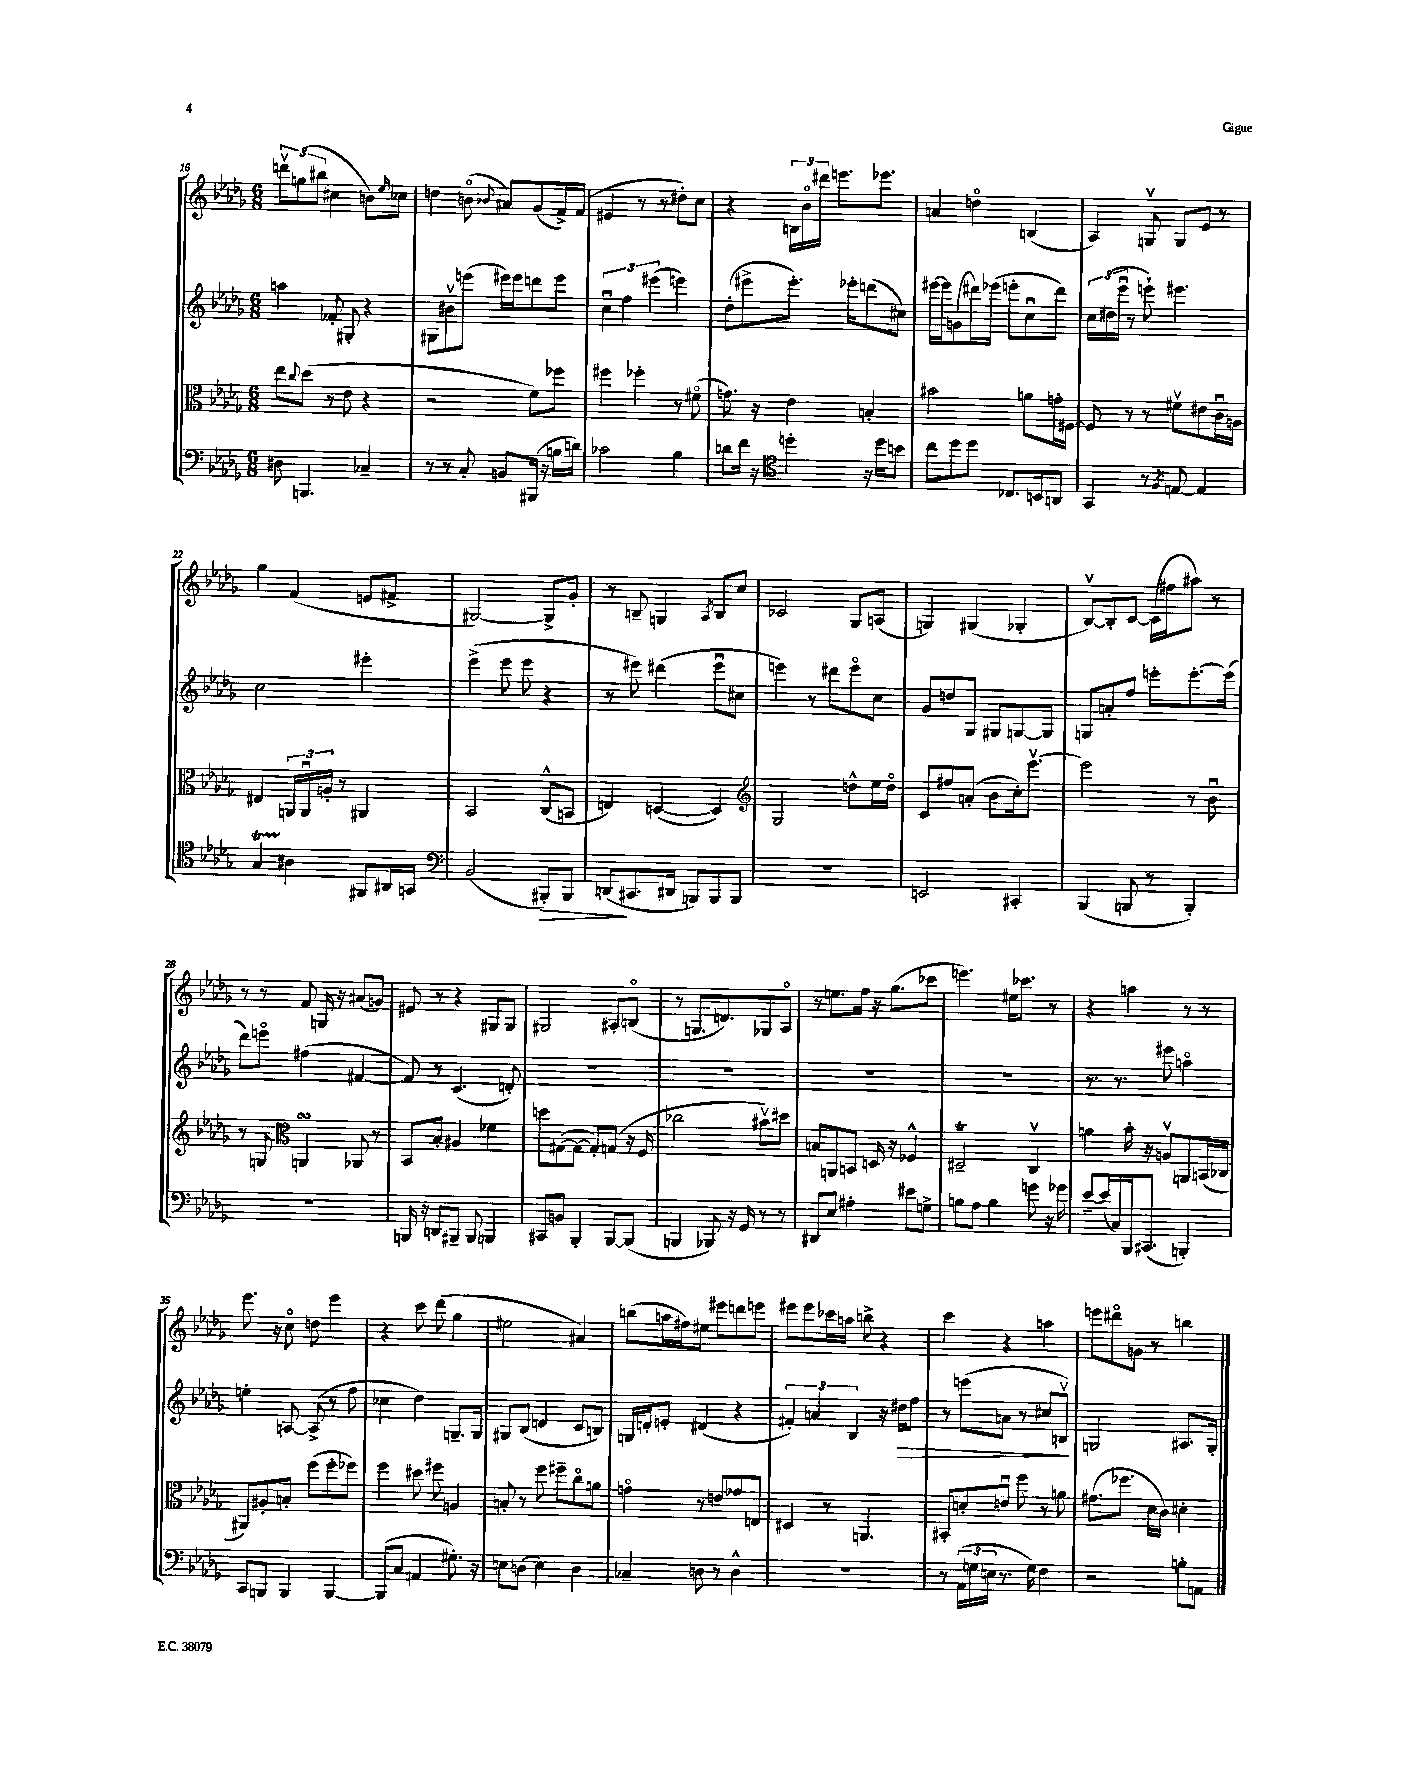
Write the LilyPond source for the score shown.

<<
\new StaffGroup <<
\new Staff = "s0" {
    \clef treble \key des \major \numericTimeSignature \time 6/8
    \tuplet 3/2 { d'''8\upbow g''8( bis''8 } cis''4 b'8) \grace { ees''16 } ces''8 |
    d''4 b'8\flageolet( \appoggiatura { bes'8 } ais'8) ges'8( f'16->) f'16( |
    eis'4 r8 r8 dis''8-.) c''8 |
    r4 \tuplet 3/2 { b16 bes'16\flageolet dis'''16 } e'''8. ees'''8. |
    a'4 d''4\flageolet b4( |
    aes4) g8\upbow g8 ees'8 r8 |
    ges''4 f'4( e'8 fis'8-> |
    gis2~) gis8-> ges'8-. |
    r8 b8-- g4 \acciaccatura { aes8 } b8 c''8 |
    ces'2 ges8 a8( |
    g4) gis4( ges4-. |
    bes8~\upbow) bes8-. c'8~ c'16( fis''16 ais''8) r8 |
    r8 r8 f'8 g16 r16 ais'8( g'8) |
    eis'8 r8 r4 gis8 gis8 |
    gis2 ais8-. b8\flageolet( |
    r8 g8. d'8.) ges8 aes8\flageolet |
    r8 e''8. f''16 r16 ges''8.( ces'''8 |
    e'''4.) eis''16 ces'''8. r8 |
    r4 a''4 r8 r8 |
    ees'''8. r16 c''8\flageolet d''8 ees'''4 |
    r4 c'''8 des'''8( ges''4 |
    eis''2 ais'4) |
    b''8( a''16 fis''16) eis''8 eis'''8 d'''8 e'''8 |
    eis'''8 eis'''8 ces'''16 a''16 b''8-> r4 |
    c'''4 r4 a''4 |
    e'''8 dis'''8\flageolet g'8 r8 b''4 \bar "|." |
}
\new Staff = "s1" {
    \clef treble \key des \major \numericTimeSignature \time 6/8
    a''4 fes'8-. gis8-. r4 |
    gis8 bis'8\upbow e'''8( eis'''16) eis'''16 d'''8 eis'''8 |
    \tuplet 3/2 { c''4\downbow f''4 eis'''4( } e'''4) |
    des''8-.( eis'''8-> eis'''8.-.) ees'''16-. d'''8( cis''8) |
    eis'''16~ eis'''16 g'8( dis'''16) ees'''16( e'''8-. c''8\downbow dis'''8) |
    \tuplet 3/2 { c''16 dis''16( ees'''16\downbow } r8 e'''8-!) eis'''4. |
    c''2 eis'''4-. |
    ees'''4->( ees'''8 ees'''8 r4 |
    r8 eis'''8) dis'''4( eis'''8\downbow cis''8 |
    e'''4) r8 dis'''8 e'''8\flageolet c''8 |
    ges'8 d''8 ges8 gis8 g8~ g8 |
    g8 a'8-. f''8 e'''8-. e'''8.~-. e'''16( |
    des'''8) e'''8\flageolet fis''4( fis'4~ |
    fis'8) r8 c'4.( d'8-.) |
    R2. |
    R2. |
    R2. |
    R2. |
    r8. r8. eis'''8 a''4\flageolet |
    e''4-. a8~ a8->( r8 f''8 |
    ces''4 des''4) g8.-- g16 |
    gis8 bes8( d'4 c'8 b8) |
    g16 d'16-. e'8-. dis'4( r4 |
    \tuplet 3/2 { fis'4-.) a'4 bes4 } r16 dis''16\> f''8 |
    r8 e'''8( a'8 r8 cis''8 b8\upbow\!) |
    g2 ais8. g16-. \bar "|." |
}
\new Staff = "s2" {
    \clef alto \key des \major \numericTimeSignature \time 6/8
    ees''8 \appoggiatura { c''8 } des''8( r8 ees'8 r4 |
    r2 f'8) fes''8 |
    fis''4 fes''4-. r8 fis'8\flageolet( |
    g'8.) r16 ees'4 b4-. |
    bis'2 a'8 g'16-. fis16~ |
    fis8 r8 r8 fis'8\upbow eis'8 c'16\downbow a16 |
    eis4 \tuplet 3/2 { a,16 a,16\downbow a16-. } r8 ais,4 |
    bes,2 c8-^( b,8 |
    e4) d4~( d4) |
    \clef treble ges2 d''8-^ ees''16 d''16\flageolet |
    c'8 fis''8 a'8-.( bes'8 c''16-.) ees'''8.~\upbow |
    ees'''2 r8 bes'8\downbow |
    r8 g8 \clef alto a,4\turn aes,8 r8 |
    bes,8 bes8-. ais4 fes'4 |
    d''8 gis8~( gis8~ gis8-.) g8( r16 f16 |
    ces''2 bis'8\upbow) dis''8 |
    b8 a,8 b,8 d16 r16 fes4-^ |
    dis2--\trill c4\upbow |
    a'4 bes'16-. r16 a8\upbow a,8 b,16( ces16 |
    ais,8) ais8-. b8-. f''8( f''8-. fes''8) |
    f''4 dis''8 fis''8 a4 |
    b8-. r8 f''8 fis''8-- c''8\flageolet a'8 |
    g'4\flageolet r8 e'8 ges'8 e8 |
    dis4 r8 a,4. |
    bis,8-. d'8-. e'8\downbow f''8 r8 a'8 |
    gis'8.( fes''8. des'16 c'16) dis'4-. \bar "|." |
}
\new Staff = "s3" {
    \clef bass \key des \major \numericTimeSignature \time 6/8
    dis8 b,,4. ces4-- |
    r8 r8 c8-. b,8 bis,,16( r16 b16 d'16) |
    ces'2 bes4 |
    d'8 f'16 r16 \clef tenor d''4-. r16 d''16 b'8 |
    c''8 des''8 des''8 ces8. b,16 a,8 |
    ges,4 r8 \acciaccatura { f8 } e8~ e4 |
    ges4\startTrillSpan ais4\stopTrillSpan fis,8 ais,16 g,16 |
    \clef bass bes,2( bis,,8-.\>) bis,,8 |
    d,8\!( cis,8. dis,16 b,,8) b,,8 b,,8 |
    R2. |
    e,2 cis,4-. |
    bes,,4( b,,8 r8 b,,4-.) |
    R2. |
    b,,16 r16 d,8 bis,,8-- bis,,8 b,,4 |
    cis,8 b,8 bes,,4-. bes,,8~ bes,,8( |
    b,,4 bes,,8) r16 ges,16 r8 r8 |
    dis,8 ees8 ais4-. eis'8 g8-> |
    b8 aes8 b4 g'8 r16 ges'16 |
    ees'8~-- ees'16( c16) bes,,16 cis,8.( b,,4-.) |
    c,8 b,,8 b,,4 b,,4~ |
    b,,8( c8 a,4 gis8.-.) r16 |
    e8 d8( e4) d4 |
    ces4-- d8 r8 d4-^ |
    R2. |
    r8 \tuplet 3/2 { aes,16( g16 e16 } r8. g16) f4 |
    r2 b8-. a,8 \bar "|." |
}
>>
>>
\layout { \context { \Score currentBarNumber = #16 } }
